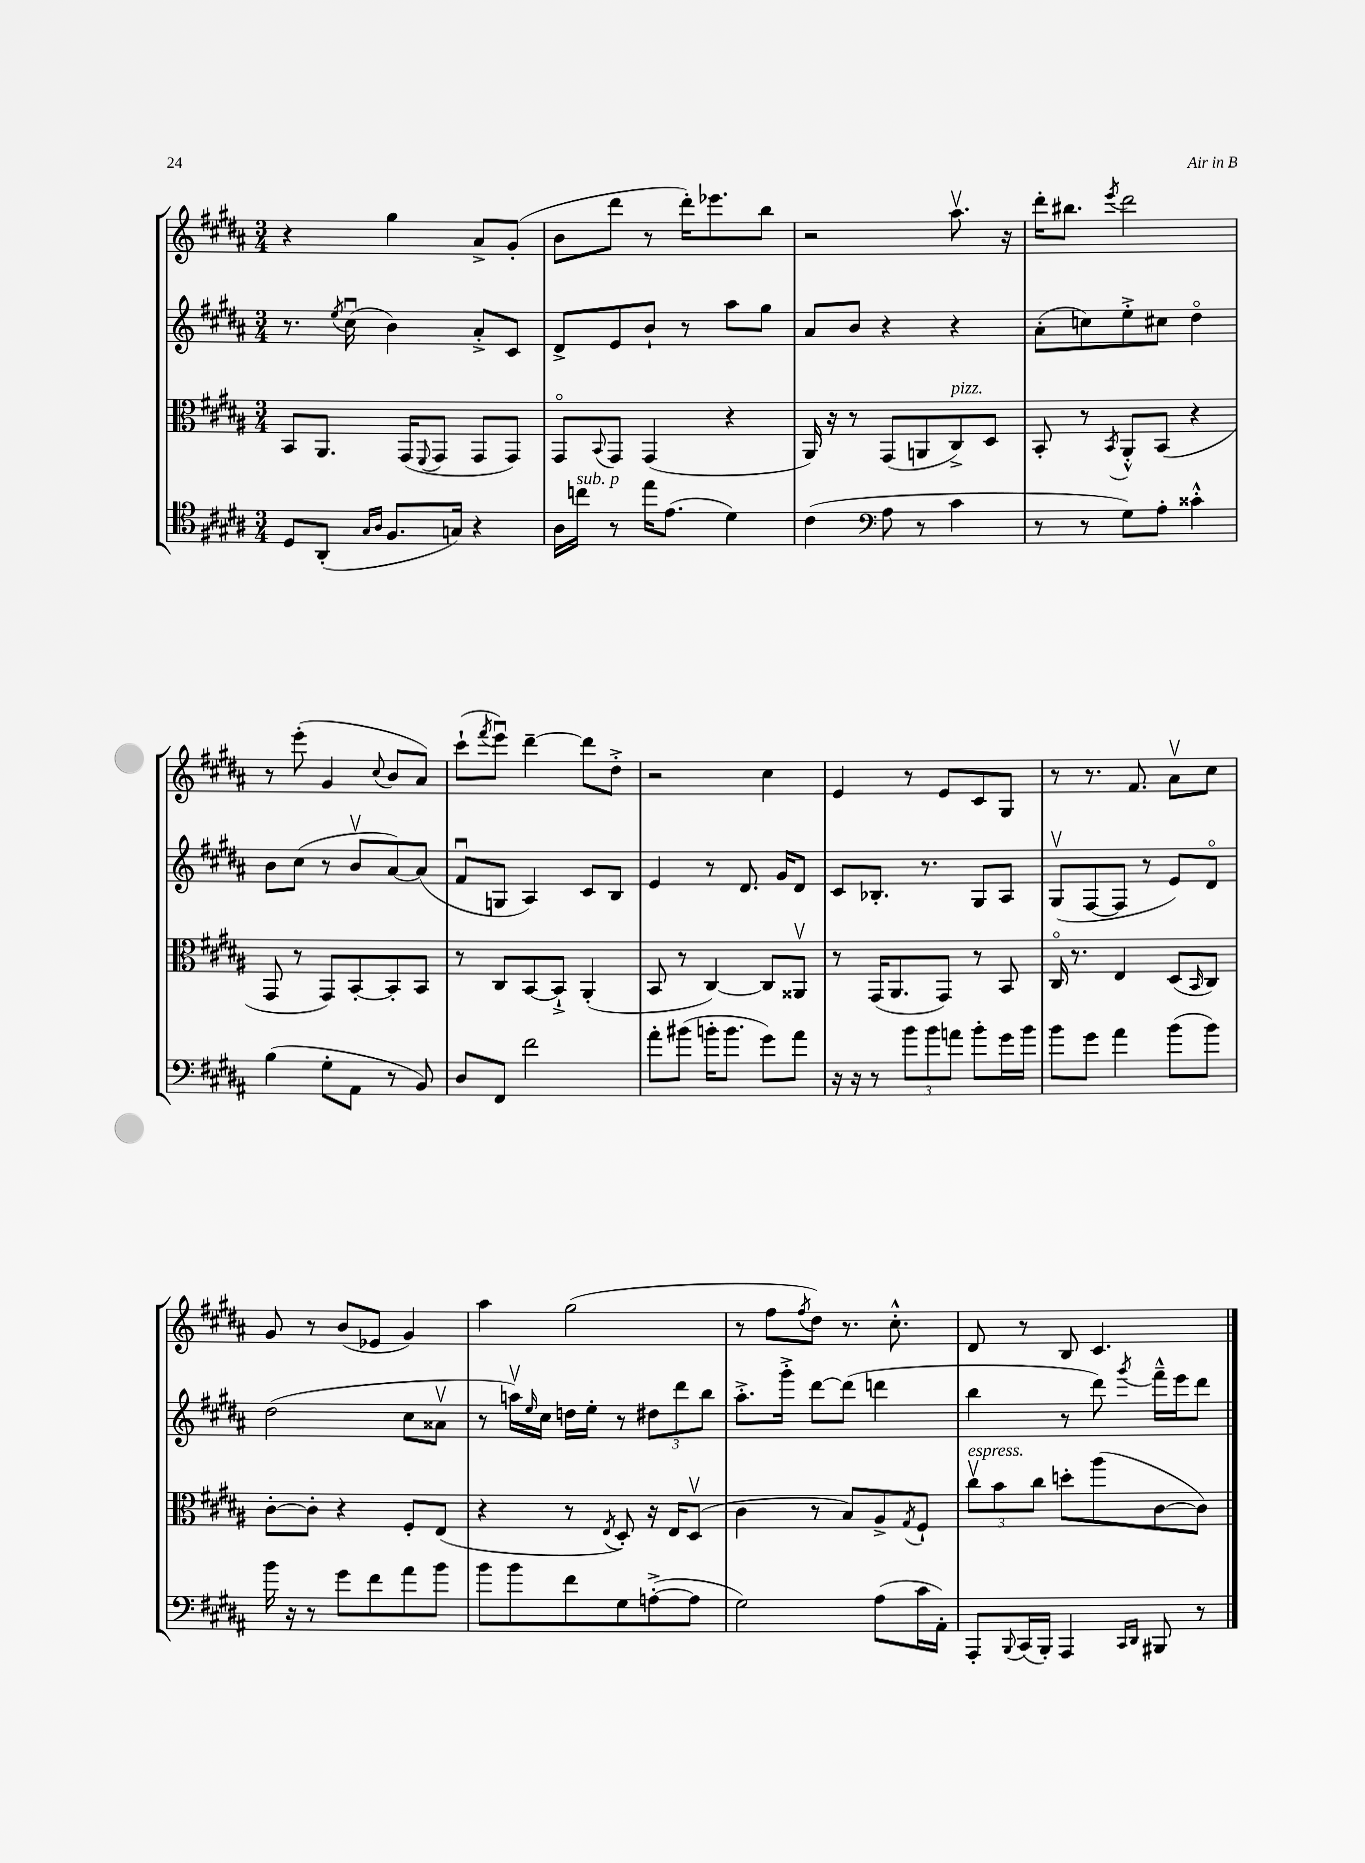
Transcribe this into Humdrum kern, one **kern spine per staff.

**kern	**kern	**kern	**kern
*part4	*part3	*part2	*part1
*staff4	*staff3	*staff2	*staff1
*clefC4	*clefC3	*clefG2	*clefG2
*k[f#c#g#d#a#]	*k[f#c#g#d#a#]	*k[f#c#g#d#a#]	*k[f#c#g#d#a#]
*M3/4	*M3/4	*M3/4	*M3/4
=14	=14	=14	=14
8D#/L	8BB/L	8.r	4r
(8AA#'/J	8.AA#/J	.	.
.	.	8qee/	.
.	.	(16cc#u\	.
16qqG#/LL	.	.	.
16qqA#/JJ	.	.	.
8.F#/L	.	4b\)	4gg#\
.	(16GG#/KL	.	.
.	8qqFF#/	.	.
.	8GG#/J	.	.
16Gn/Jk)	.	.	.
4r	8GG#/L	8a#'^/L	8a#^/L
.	8GG#/J)	8c#/J	(8g#'/J
=15	=15	=15	=15
16A#\LL	8GG#/L	8d#^/L	8b\L
!LO:TX:a:i:t=sub. p	!	!	!
16ccn\JJ	.	.	.
.	8qqBB/	.	.
8r	8GG#/J	8e/	8ddd#\J
16ee\KL	(4GG#/	8b`/J	8r
(8.e\J	.	.	.
.	.	8r	16ddd#'\KL)
.	.	.	8.eee-X\
4d#\)	4r	8aa#\L	.
.	.	8gg#\J	8bb\J
=16	=16	=16	=16
(4c#\	16AA#/)	8a#/L	2r
.	16r	.	.
.	8r	8b/J	.
*clefF4	*	*	*
8A#\	(8GG#/L	4r	.
8r	8AAn/	.	.
!	!LO:TX:a:i:t=pizz.	!	!
4c#\	8C#^/)	4r	8.aa#v\
.	8D#/J	.	.
.	.	.	16r
=17	=17	=17	=17
8r	8BB'/	(8a#'\L	16ddd#'\KL
.	.	.	8.bb#X\J
8r	8r	8ccn\)	.
.	8qBB/	.	8qeee/
8G#\L)	8AA#'^^/L	8ee'^\	2ddd#\
8A#'\J	(8BB/J	8cc#X\J	.
4c##X'^^\	4r	4dd#\	.
!!LO:LB:g=z
=18	=18	=18	=18
(4B\	8GG#/	8b\L	8r
.	8r	(8cc#\J	(8eee'\
8G#'\L	8GG#/L)	8r	4g#/
8AA#\J	[8BB'/	8bv/L	.
.	.	.	8qqcc#/
8r	8BB'/]	[8a#/)	8b/L
8BB/)	8BB/J	(8a#/J]	8a#/J)
=19	=19	=19	=19
8D#/L	8r	8f#u/L	(8ccc#`\L
.	.	.	8qfff#/
8FF#/J	8C#/L	8Gn/J	8eeeu\J)
2f#\	[8BB/	4A#/)	[4ddd#~\
.	8BB`^/J]	.	.
.	(4AA#'/	8c#/L	8ddd#\L]
.	.	8B/J	8dd#'^\J
=20	=20	=20	=20
8a#'\L	8BB/	4e/	2r
(8b#X\J	8r	.	.
16bn'\KL	[4C#/)	8r	.
8.b\J	.	.	.
.	.	8.d#/	.
8g#\L)	8C#/L]	.	4cc#\
.	.	16g#/KL	.
8a#\J	8AA##Xv/J	8d#/J	.
=21	=21	=21	=21
16r	8r	8c#/L	4e/
16r	.	.	.
8r	(16GG#/KL	8.B-X'/J	.
.	8.AA#/	.	.
12b\L	.	.	8r
.	.	8.r	.
12b\	.	.	.
.	8GG#/J)	.	8e/L
12an\J	.	.	.
8b'\L	8r	8G#/L	8c#/
16g#\L	8BB/	8A#/J	8G#/J
16b\JJ	.	.	.
=22	=22	=22	=22
8b\L	16C#/	(8G#v/L	8r
.	8.r	.	.
8g#\J	.	[8F#/	8.r
4a#\	4E/	8F#/J]	.
.	.	.	8.f#/
.	.	8r	.
(8b\L	(8D#/L	8e/L)	8a#v\L
.	16qqBB/	.	.
8b\J)	8C#/J)	8d#/J	8cc#\J
!!LO:LB:g=z
=23	=23	=23	=23
16b\	[8c#'\L	(2dd#\	8g#/
16r	.	.	.
8r	8c#'\J]	.	8r
8g#\L	4r	.	(8b/L
8f#\	.	.	8e-X/J
8a#\	8F#'/L	8cc#\L	4g#/)
8b\J	(8E/J	8a##Xv\J	.
=24	=24	=24	=24
8b\L	4r	8r	4aa#\
8b\	.	16aanv\LL)	.
.	.	16qqee/	.
.	.	16cc#\JJ	.
8f#\	8r	16ddn\LL	(2gg#\
.	.	16ee'\JJ	.
.	8qE/	.	.
8G#\	8D#'/)	8r	.
([8An'^\	16r	12dd#X\L	.
.	16E/KL	.	.
.	.	12ddd#\	.
8A\J]	(8D#v/J	.	.
.	.	12bb\J	.
=25	=25	=25	=25
2G#\)	4c#\	8.aa#'^\L	8r
.	.	.	8ff#\L
.	.	16ggg#'^\Jk	.
.	.	.	8qff#/
.	8r	[8ddd#\L	8dd#\J)
.	8B/L)	(8ddd#\J]	8.r
(8A#\L	8A#^/	4dddn\	.
.	.	.	8.cc#'^^\
.	8qG#/	.	.
16c#\L	8F#`/J	.	.
16AA#'\JJ)	.	.	.
=26	=26	=26	=26
!	!LO:TX:a:i:t=espress.	!	!
8AAA#'/L	12cc#v\L	4bb\	8d#/
.	12b\	.	.
8qqBBB/	.	.	.
(16CC#/L	.	.	8r
.	12cc#\J	.	.
16BBB'/JJ)	.	.	.
4AAA#/	8ddn'\L	8r	8B/
.	(8aa#\	8ddd#\)	4.c#/
16qqCC#/LL	.	.	.
16qqDD#/JJ	.	8qggg#/	.
8BBB#X/	[8c#\	16fff#~^^\LL	.
.	.	16eee\J	.
8r	8c#\J])	8ddd#\J	.
==	==	==	==
*-	*-	*-	*-
